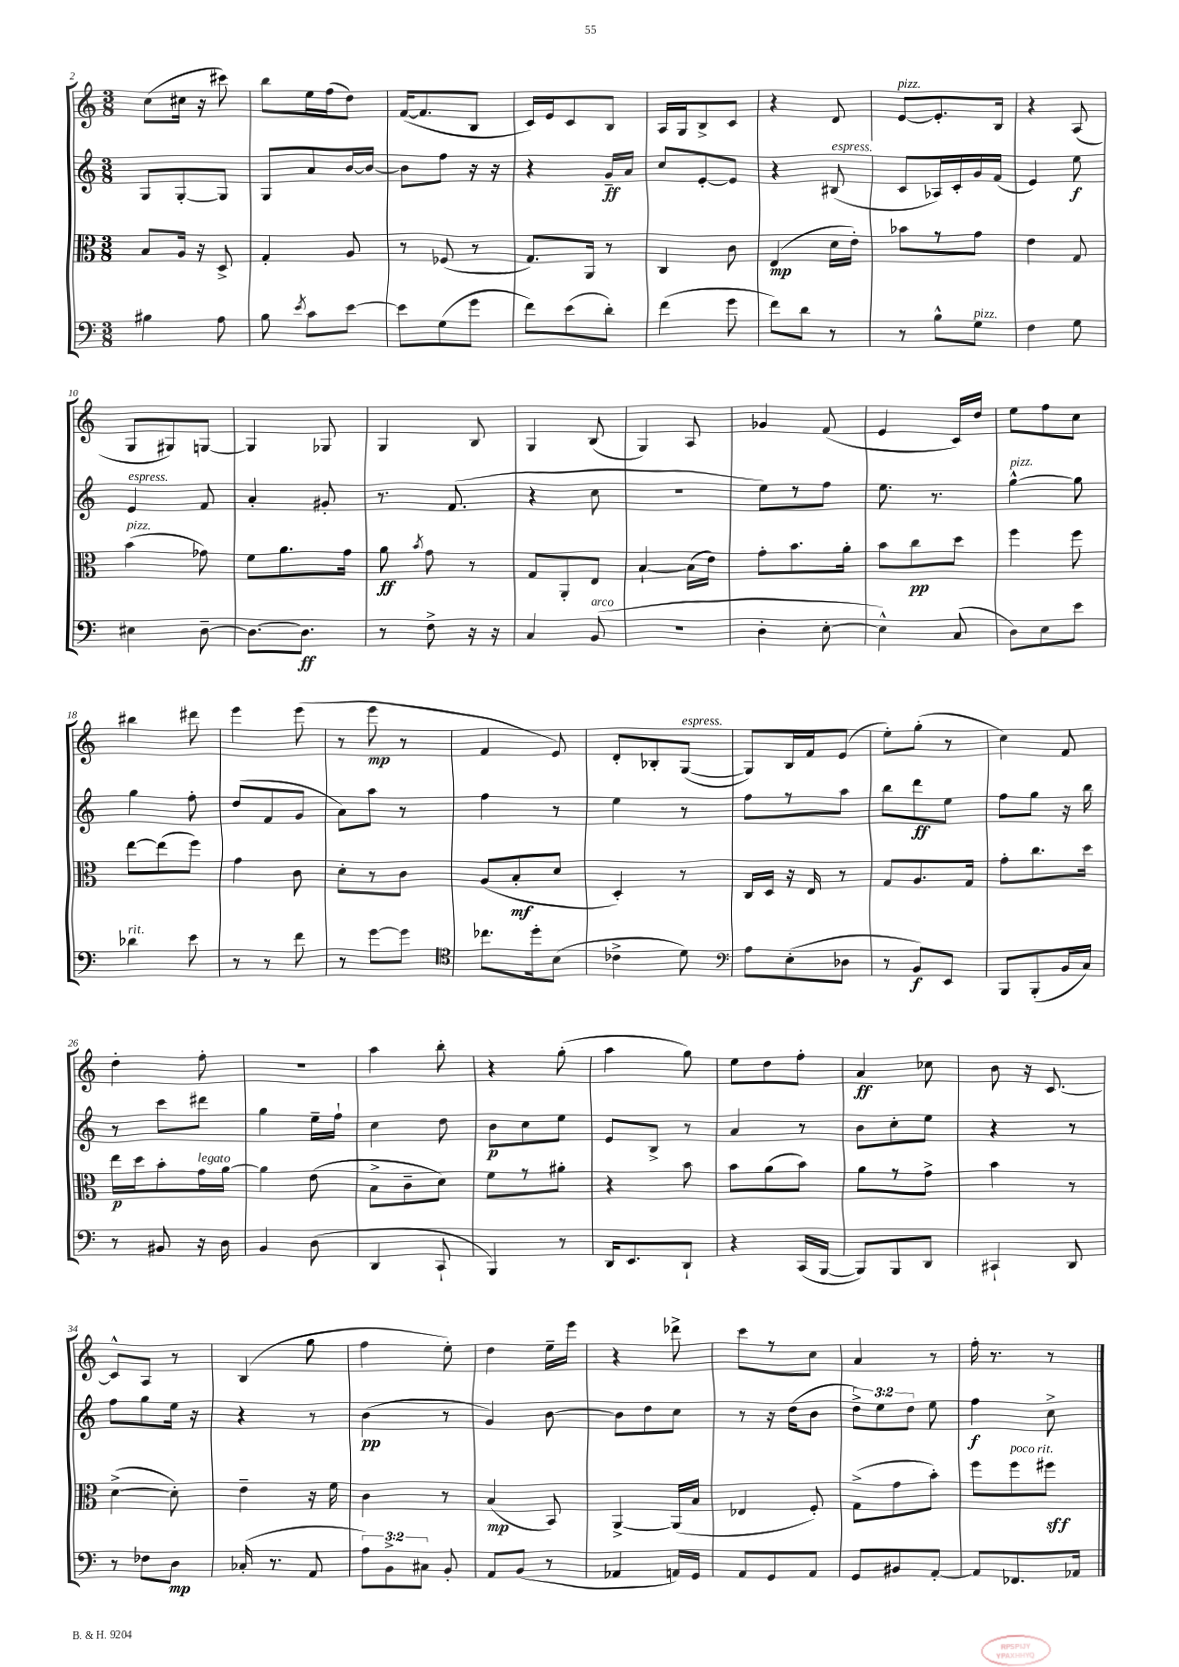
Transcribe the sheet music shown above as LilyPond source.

<<
\new StaffGroup <<
\new Staff = "s0" {
    \clef treble \key c \major \numericTimeSignature \time 3/8
    \autoBeamOff c''8[( cis''16] r16 cis'''8) |
    b''8[ e''16 f''16( d''8]) |
    f'16[~( f'8. b8] |
    c'16[) e'16 c'8 b8] |
    a16[ g16 b8-> c'8] |
    r4 d'8 |
    e'8[~^\markup { \italic "pizz." } e'8.-. b16] |
    r4 a8( |
    g8[ gis8) g8]~ |
    g4 ges8 |
    g4 b8 |
    g4 b8( |
    g4) a8 |
    ges'4 f'8( |
    e'4 c'16[) d''16] |
    e''8[ f''8 c''8] |
    bis''4 dis'''8 |
    e'''4 e'''8( |
    r8 e'''8\mp r8 |
    f'4 e'8) |
    d'8[-. bes8-. g8]~^\markup { \italic "espress." }( |
    g8[) b16 f'16 e'8]( |
    e''8[-.) g''8]-.( r8 |
    c''4) f'8 |
    d''4-. f''8-. |
    R4. |
    a''4 b''8-. |
    r4 g''8-.( |
    a''4 g''8) |
    e''8[ d''8 f''8]-. |
    a'4\ff ces''8 |
    b'8 r16 c'8.~ |
    c'8[-^ a8] r8 |
    b4( g''8 |
    f''4 e''8-.) |
    d''4 e''16[-- e'''16] |
    r4 des'''8-> |
    c'''8[ r8 c''8] |
    a'4 r8 |
    f''16-. r8. r8 \bar "|." |
}
\new Staff = "s1" {
    \clef treble \key c \major \numericTimeSignature \time 3/8 \override Staff.TupletNumber.text = #tuplet-number::calc-fraction-text
    \autoBeamOff g8[ g8~-. g8] |
    g8[ a'8 b'16~ b'16]~ |
    b'8[ f''8] r16 r16 |
    r4 g'16[--\ff a'16] |
    c''8[ e'8~-. e'8] |
    r4 bis8^\markup { \italic "espress." }( |
    c'8[ aes16) c'16-. g'16 f'16]( |
    e'4) e''8\f |
    e'4^\markup { \italic "espress." } f'8 |
    a'4-. gis'8-. |
    r8. f'8.( |
    r4 c''8 |
    R4. |
    e''8[) r8 f''8] |
    e''8. r8. |
    g''4~-^^\markup { \italic "pizz." } g''8 |
    g''4 f''8-. |
    d''8[( f'8 g'8] |
    a'8[) a''8] r8 |
    f''4 r8 |
    e''4 r8 |
    f''8[ r8 a''8] |
    b''8[ d'''8\ff e''8] |
    f''8[ g''8] r16 b''16 |
    r8 c'''8[ dis'''8] |
    g''4 e''16[-- f''16]-! |
    c''4 d''8 |
    b'8[\p c''8 e''8] |
    e'8[ b8]-> r8 |
    a'4 r8 |
    b'8[ c''8-. e''8] |
    r4 r8 |
    f''8[ g''8 e''16] r16 |
    r4 r8 |
    b'4\pp( r8 |
    g'4) b'8~ |
    b'8[ d''8 c''8] |
    r8 r16 d''16[( b'8] |
    \tuplet 3/2 { d''8[->) e''8 d''8] } e''8 |
    f''4\f c''8-> \bar "|." |
}
\new Staff = "s2" {
    \clef alto \key c \major \numericTimeSignature \time 3/8
    \autoBeamOff b8[ a16] r16 d8-> |
    g4-. a8 |
    r8 fes8( r8 |
    g8.[) a,16] r8 |
    c4 c'8 |
    e4\mp( d'16[ e'16]-.) |
    bes'8[ r8 g'8] |
    e'4 g8 |
    b'4^\markup { \italic "pizz." }( ges'8) |
    f'8[ a'8. g'16] |
    a'8\ff \acciaccatura { b'8 } g'8 r8 |
    g8[ a,8-. e8] |
    b4~-! b16[( e'16]) |
    g'8[-. b'8. a'16]-. |
    b'8[ c''8\pp d''8] |
    f''4 f''8 |
    e''8[~ e''8( f''8]) |
    g'4 c'8 |
    d'8[-. r8 c'8] |
    a8[( b8-.\mf d'8] |
    d4-.) r8 |
    c16[ d16] r16 e16 r8 |
    g8[ a8. g16] |
    g'8[-. c''8. d''16] |
    e''16[\p d''16 b'8-. g'16^\markup { \italic "legato" } a'16]~ |
    a'4 e'8( |
    b8[-> c'8-- d'8]) |
    f'8[ r8 ais'8]-. |
    r4 b'8 |
    b'8[ a'8( b'8]) |
    a'8[ r8 g'8]-> |
    b'4 r8 |
    d'4~->( d'8-.) |
    e'4-- r16 f'16 |
    c'4 r8 |
    b4\mp( b,8) |
    a,4~-> a,16[( b16] |
    ees4 f8-.) |
    g8[->( g'8 b'8]-.) |
    f''8[ f''8^\markup { \italic "poco rit." } fis''8]\sff \bar "|." |
}
\new Staff = "s3" {
    \clef bass \key c \major \numericTimeSignature \time 3/8 \override Staff.TupletNumber.text = #tuplet-number::calc-fraction-text
    \autoBeamOff bis4 a8 |
    b8 \acciaccatura { e'8 } c'8[ e'8]~ |
    e'8[ g8( g'8] |
    f'8[) e'8( d'8]-.) |
    f'4( g'8 |
    f'8[) d'8] r8 |
    r8 b8[-^ g8]^\markup { \italic "pizz." } |
    f4 g8 |
    eis4 d8~-- |
    d8.[~ d8.]\ff |
    r8 f8-> r16 r16 |
    c4 b,8^\markup { \italic "arco" }( |
    R4. |
    d4-. e8~-. |
    e4-^) c8( |
    d8[) e8 e'8] |
    des'4^\markup { \italic "rit." } e'8 |
    r8 r8 f'8 |
    r8 g'8[~ g'8] |
    \clef tenor ces''8.[ d''16-. b8]( |
    ces'4-> d'8) |
    \clef bass a8[ e8-.( des8] |
    r8 b,8[\f) e,8] |
    b,,8[ b,,8-.( b,16 c16]) |
    r8 bis,8 r16 d16 |
    b,4 d8( |
    d,4 c,8-! |
    b,,4) r8 |
    d,16[ e,8. d,8]-! |
    r4 c,16[( b,,16]~ |
    b,,8[) b,,8 d,8] |
    cis,4-! d,8 |
    r8 fes8[ d8]\mp |
    ces16-.( r8. a,8 |
    \tuplet 3/2 { a8[) b,8-> cis8] } b,8-. |
    a,8[ b,8]( r8 |
    aes,4 a,16[) g,16] |
    a,8[ g,8 a,8] |
    g,8[ bis,8 a,8]~-. |
    a,8[ fes,8. aes,16] \bar "|." |
}
>>
>>
\layout { \context { \Score currentBarNumber = #2 } }
